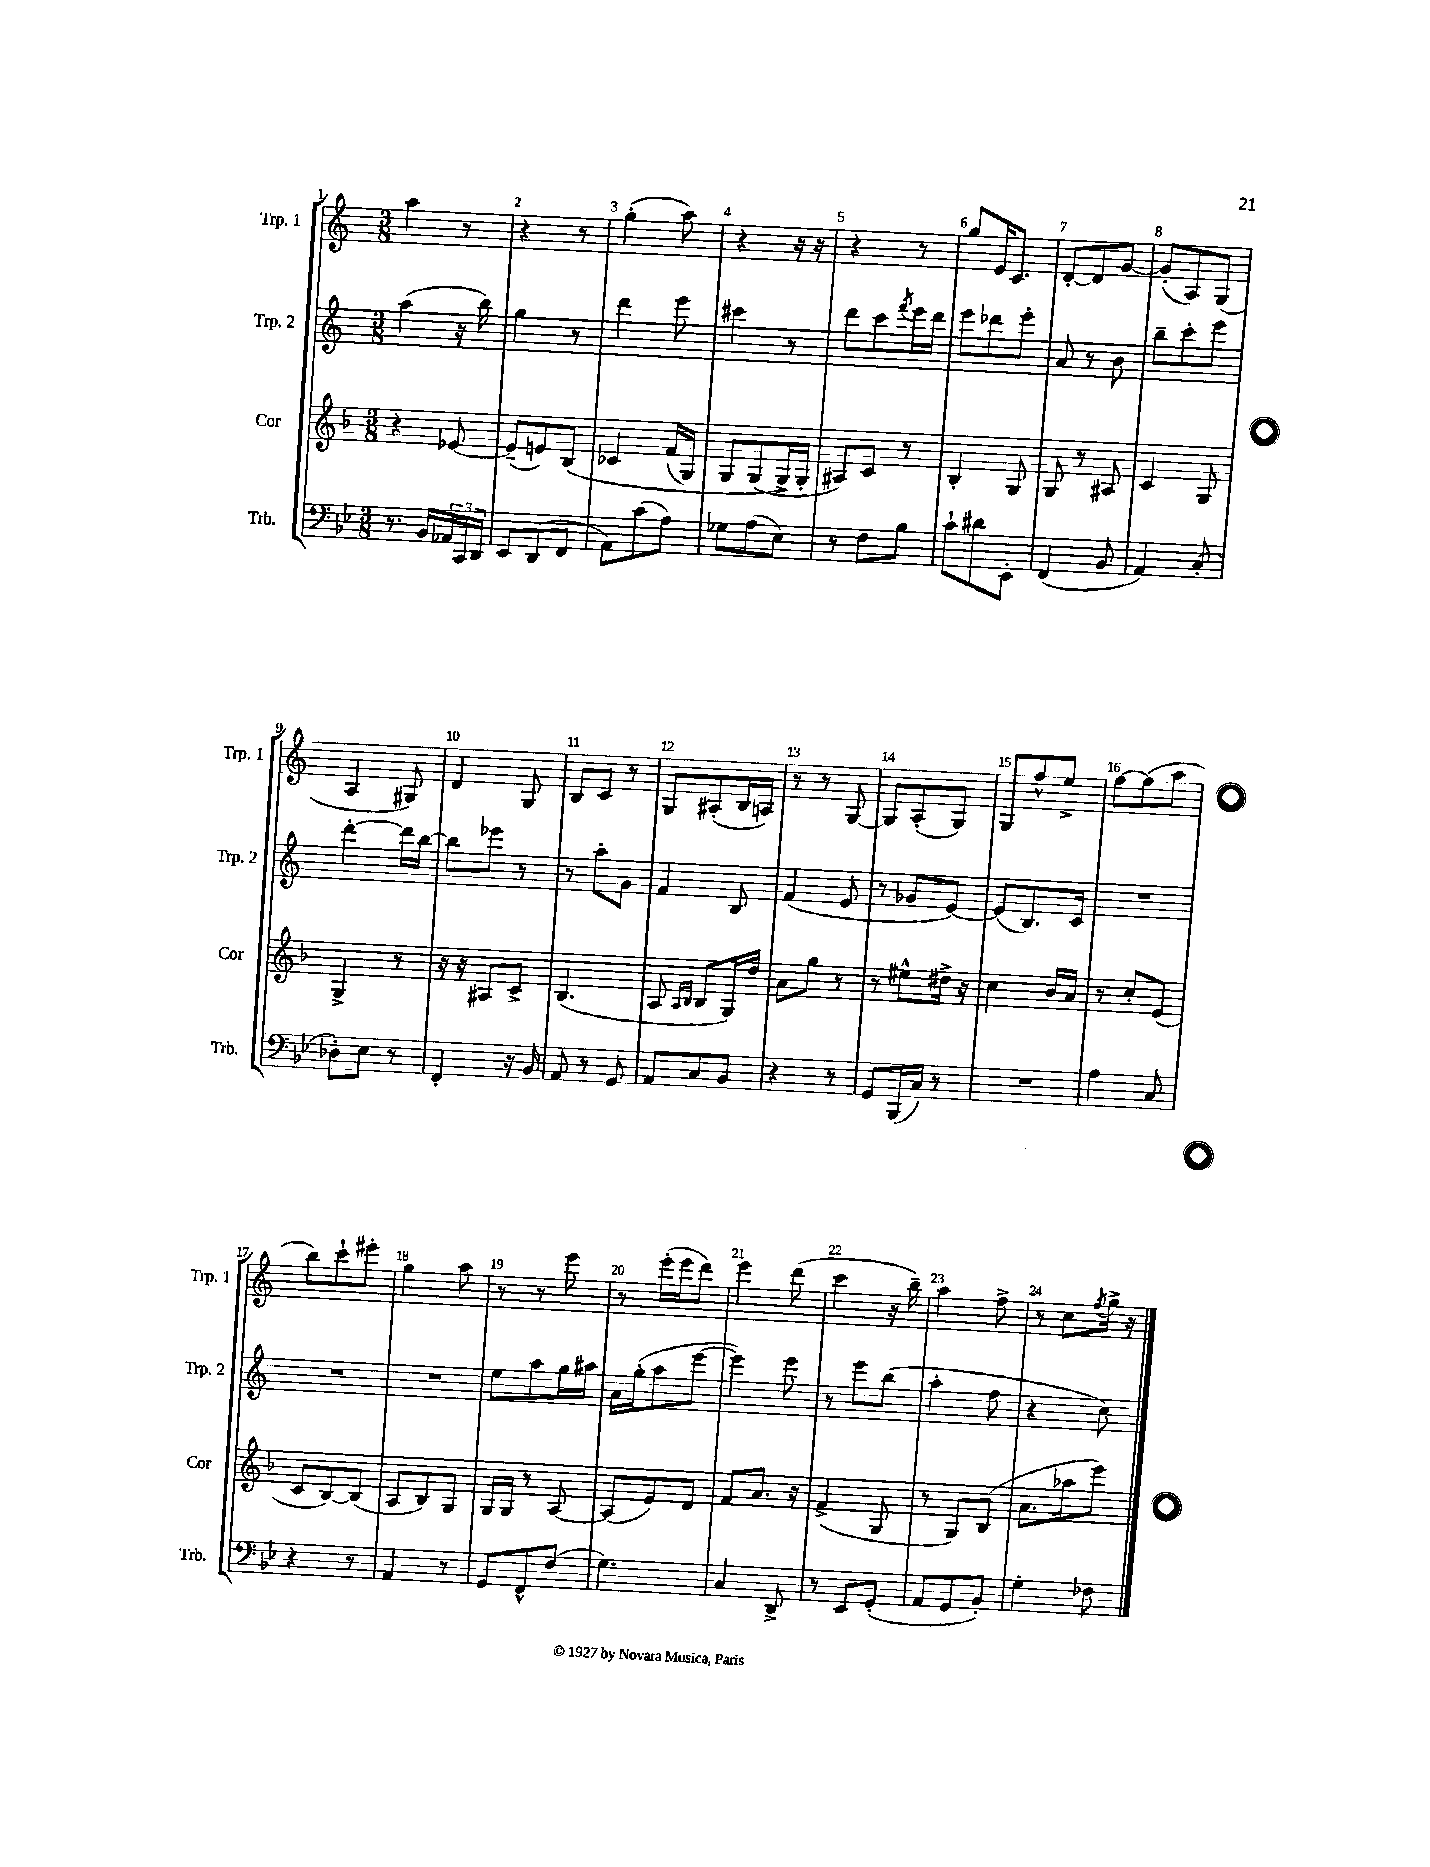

**kern	**kern	**kern	**kern
*staff4	*staff3	*staff2	*staff1
*clefF4	*clefG2	*clefG2	*clefG2
*k[b-e-]	*k[b-]	*k[]	*k[]
*M3/8	*M3/8	*M3/8	*M3/8
8.r	4r	(4aa	4aa
16BB-	.	.	.
24AA-	[8e-	16r	8r
24CC	.	.	.
.	.	16bb)	.
24DD	.	.	.
=	=	=	=
8EE-	(8e-~]	4gg	4r
(8DD	8e)	.	.
8FF	&(8B-	8r	8r
=	=	=	=
8AA)	4c-	4ddd	(4gg'
(8c	.	.	.
8A)	(16f	8eee	8aa)
.	16G)	.	.
=	=	=	=
8G-	8G	4ccc#	4r
(8A	(8G	.	.
8E-)	16G^&)	8r	16r
.	16G'	.	16r
=	=	=	=
8r	8A#)	8ddd	4r
8F	8c	8ccc	.
.	.	8qfff	.
8B-	8r	16eee	8r
.	.	16ddd	.
=	=	=	=
8c`	4B-'	8eee	8gg
8d#	.	8ddd-	16e
.	.	.	8.c
8EE-'	8G	8eee'	.
=	=	=	=
(4FF	8G	8a	[8d'
.	8r	8r	8d]
8BB-	8A#	8b	[8g
=	=	=	=
4AA)	4c	8bb~	(8g']
.	.	8ccc'	8A)
(8C'	8G	8eee	(8G
=	=	=	=
8D-')	4G^	[4ddd'	4A
8E-	.	.	.
8r	8r	16ddd]	8G#)
.	.	[16bb	.
=	=	=	=
4FF'	16r	8bb]	4d
.	16r	.	.
.	8A#	8eee-	.
16r	8c^	8r	8G
16BB-	.	.	.
=	=	=	=
8AA	(4.B-	8r	8B
8r	.	8aa'	8c
8GG	.	8g	8r
=	=	=	=
8AA	8A	4f	8G
.	16qqA	.	.
.	16qqB-	.	.
8C	8B-	.	(8A#'
8BB-	16G)	8B	16B
.	16dd	.	16A)
=	=	=	=
4r	8a	(4f	8r
.	8gg	.	8r
8r	8r	8e	[8G
=	=	=	=
8GG	8r	8r	8G]
(16BBB-	8ee#^^	8g-	(8A'
16C)	.	.	.
8r	16dd#^	[8e)	8G)
.	16r	.	.
=	=	=	=
4.r	4cc	(8e]	8G
.	.	8.B)	8ff^^
.	16b-	.	8ee^
.	16a	16c	.
=	=	=	=
4A	8r	4.r	[8ff
.	8cc'	.	(8ff]
8C	(8e	.	8aa
=	=	=	=
4r	8c	4.r	8bb)
.	[8B-)	.	8ccc`
8r	(8B-]	.	8eee#'
=	=	=	=
4AA	8A	4.r	4gg
.	8B-)	.	.
8r	8G	.	8aa
=	=	=	=
8GG	16G	8ee	8r
.	16G	.	.
8FF^^	8r	8aa	8r
(8F	[8A	16gg	8eee
.	.	16aa#	.
=	=	=	=
4.G)	(8A]	16a	8r
.	.	(16gg'	.
.	8e)	8aa	(16eee'
.	.	.	16eee
.	8d	[8eee	8ddd)
=	=	=	=
4C	8f	4eee])	4eee
.	8.a	.	.
8DD^	.	8eee	(8ddd
.	16r	.	.
=	=	=	=
8r	(4f^	8r	4ccc
8EE-	.	8eee	.
(8GG'	8G	(8bb	16r
.	.	.	16bb~)
=	=	=	=
8AA	8r	4aa'	4aa
8GG	8G)	.	.
8BB-')	(8B-	8ff	8ff^
=	=	=	=
4G'	8.a	4r	8r
.	.	.	8cc
.	16aa-	.	.
.	.	.	8qff
8F-	8eee)	8cc)	16gg^
.	.	.	16r
==	==	==	==
*-	*-	*-	*-
